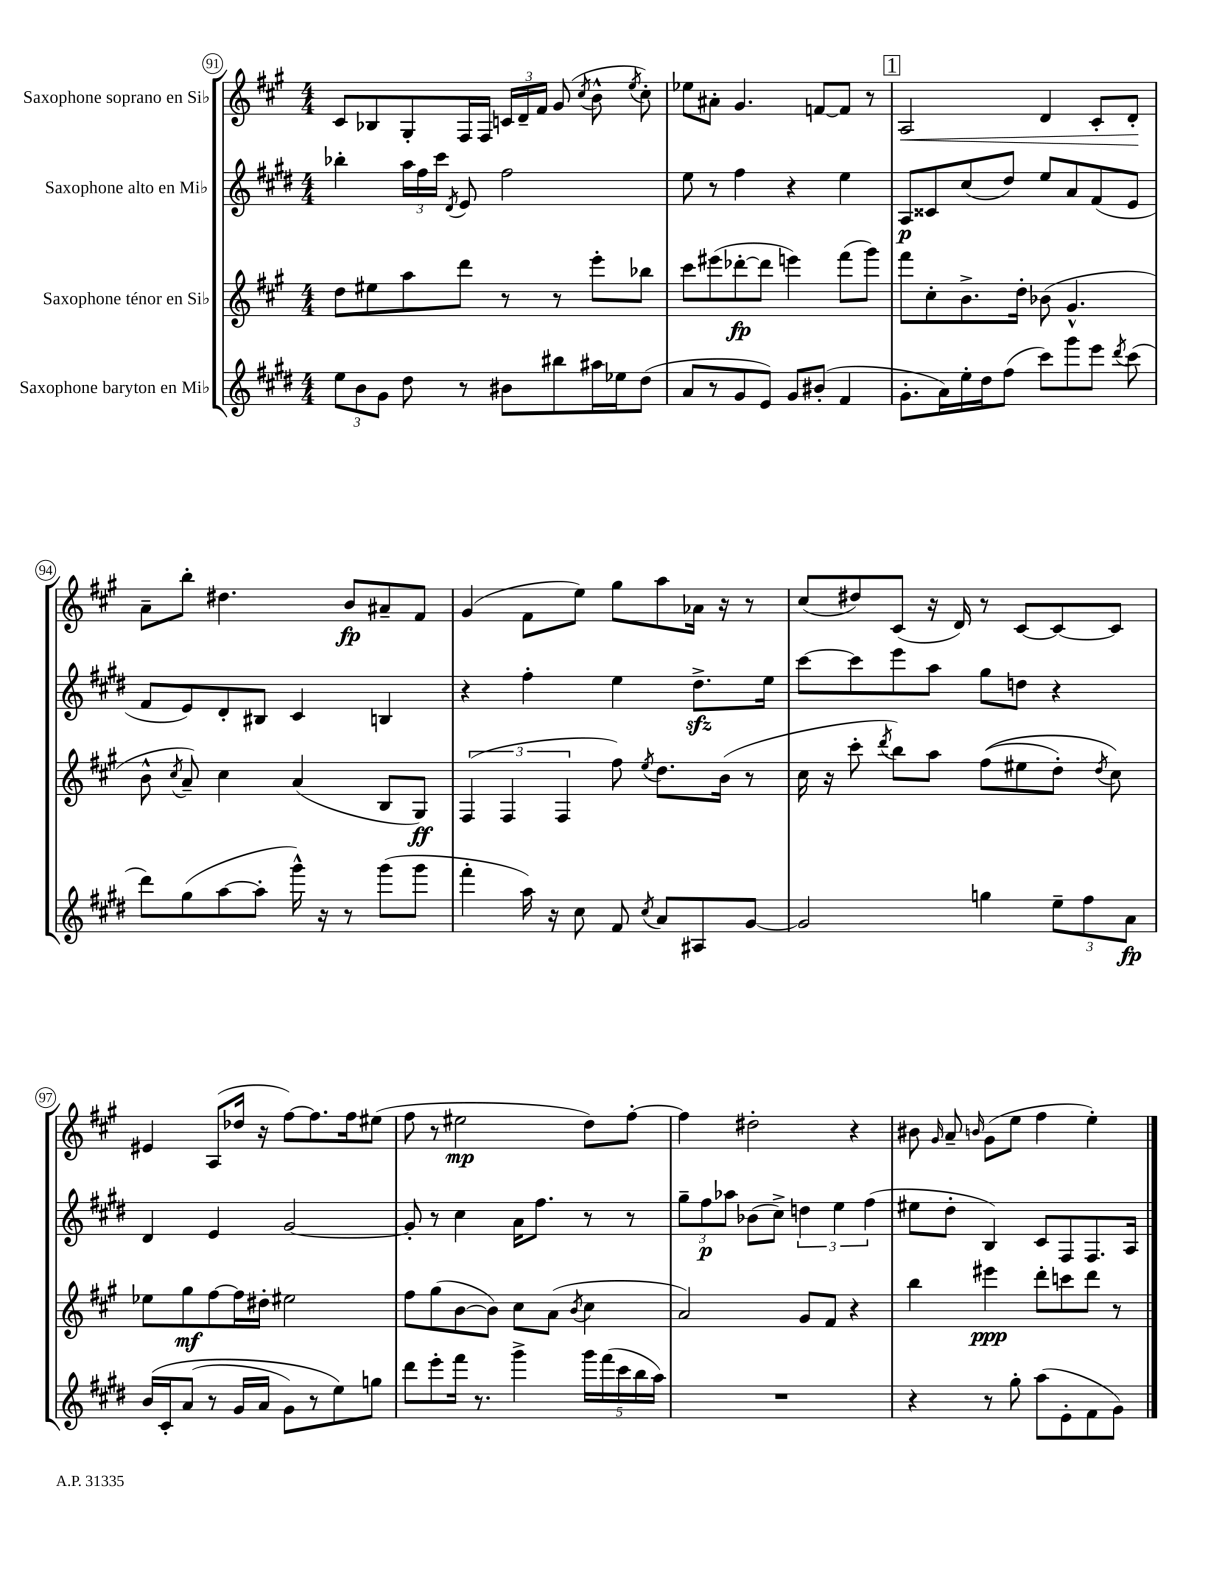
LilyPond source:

<<
\new StaffGroup <<
\new Staff = "s0" \with { instrumentName = "Saxophone soprano en Sib" } {
    \clef treble \key a \major \numericTimeSignature \time 4/4
    \autoBeamOff cis'8[ bes8 gis8-. fis16 fis16] \tuplet 3/2 { c'16[ d'16-- fis'16] } gis'8( \acciaccatura { cis''8 } b'8-^ \acciaccatura { e''8 } cis''8-.) |
    ees''8[ ais'8]-. gis'4. f'8[~ f'8] r8 |
    \mark \markup { \box "1" } a2\< d'4 cis'8[-. d'8]-.\! |
    a'8[-- b''8]-. dis''4. b'8[\fp ais'8-- fis'8] |
    gis'4( fis'8[ e''8]) gis''8[ a''8 aes'16] r16 r8 |
    cis''8[( dis''8) cis'8]( r16 d'16) r8 cis'8[~ cis'8~ cis'8] |
    eis'4 a8[( des''16] r16 fis''8[~) fis''8. fis''16 eis''8]( |
    fis''8 r8 eis''2\mp d''8[) fis''8]~-. |
    fis''4 dis''2-. r4 |
    bis'8 \grace { gis'16 } a'8-- \grace { b'16 } gis'8[( e''8] fis''4 e''4-.) \bar "|." |
}
\new Staff = "s1" \with { instrumentName = "Saxophone alto en Mib" } {
    \clef treble \key e \major \numericTimeSignature \time 4/4
    \autoBeamOff bes''4-. \tuplet 3/2 { a''16[ fis''16 cis'''16] } \acciaccatura { dis'8 } e'8 fis''2 |
    e''8 r8 fis''4 r4 e''4 |
    \mark \markup { \box "1" } a8[\p cisis'8 cis''8( dis''8]) e''8[ a'8 fis'8( e'8] |
    fis'8[ e'8) dis'8-. bis8] cis'4 b4 |
    r4 fis''4-. e''4 dis''8.[->\sfz e''16] |
    cis'''8[~ cis'''8 e'''8 a''8] gis''8[ d''8] r4 |
    dis'4 e'4 gis'2~ |
    gis'8-. r8 cis''4 a'16[ fis''8.] r8 r8 |
    \tuplet 3/2 { gis''8[-- fis''8\p aes''8] } bes'8[( cis''8]->) \tuplet 3/2 { d''4 e''4 fis''4( } |
    eis''8[ dis''8]-. b4) cis'8[ fis8 fis8. a16] \bar "|." |
}
\new Staff = "s2" \with { instrumentName = "Saxophone ténor en Sib" } {
    \clef treble \key a \major \numericTimeSignature \time 4/4
    \autoBeamOff d''8[ eis''8 a''8 d'''8] r8 r8 e'''8[-. bes''8] |
    cis'''8[ eis'''8( des'''8~-.\fp des'''8] e'''4) fis'''8[( gis'''8]) |
    \mark \markup { \box "1" } fis'''8[ cis''8-. b'8.-> d''16]-. bes'8( gis'4.-^ |
    b'8-^ \acciaccatura { cis''8 } a'8--) cis''4 a'4( b8[ gis8]\ff) |
    \tuplet 3/2 { fis4( fis4 fis4 } fis''8) \acciaccatura { e''8 } d''8.[ b'16]( r8 |
    cis''16 r16 cis'''8-. \acciaccatura { d'''8 } b''8[) a''8] fis''8[(\( eis''8 d''8]-.) \acciaccatura { d''8 } cis''8\) |
    ees''8[ gis''8\mf fis''8~ fis''16 dis''16]-. eis''2 |
    fis''8[ gis''8( b'8~ b'8]) cis''8[ a'8]( \acciaccatura { b'8 } cis''4 |
    a'2) gis'8[ fis'8] r4 |
    b''4 eis'''4\ppp d'''8[-. c'''8 d'''8] r8 \bar "|." |
}
\new Staff = "s3" \with { instrumentName = "Saxophone baryton en Mib" } {
    \clef treble \key e \major \numericTimeSignature \time 4/4
    \autoBeamOff \tuplet 3/2 { e''8[ b'8 gis'8] } dis''8 r8 bis'8[ bis''8 ais''16 ees''16 dis''8]( |
    a'8[ r8 gis'8 e'8]) gis'8[ bis'8]-.( fis'4 |
    \mark \markup { \box "1" } gis'8.[-. a'16) e''16-. dis''16 fis''8]( cis'''8[) gis'''8 e'''8] \acciaccatura { dis'''8 } cis'''8( |
    dis'''8[) gis''8( a''8~ a''8]-. gis'''16-^) r16 r8 gis'''8[( gis'''8] |
    fis'''4-. a''16) r16 cis''8 fis'8 \acciaccatura { cis''8 } a'8[ ais8 gis'8]~ |
    gis'2 g''4 \tuplet 3/2 { e''8[-- fis''8 a'8]\fp } |
    b'16[\( cis'16-. a'8]( r8 gis'16[ a'16] gis'8[) r8 e''8\) g''8] |
    dis'''8[ e'''8-. fis'''16] r8. gis'''4-> \tuplet 5/4 { gis'''16[ fis'''16( cis'''16 b''16 a''16]) } |
    R1 |
    r4 r8 gis''8-. a''8[( e'8-. fis'8 gis'8]) \bar "|." |
}
>>
>>
\layout { \context { \Score currentBarNumber = #91 \override BarNumber.stencil = #(make-stencil-circler 0.1 0.3 ly:text-interface::print) } }
